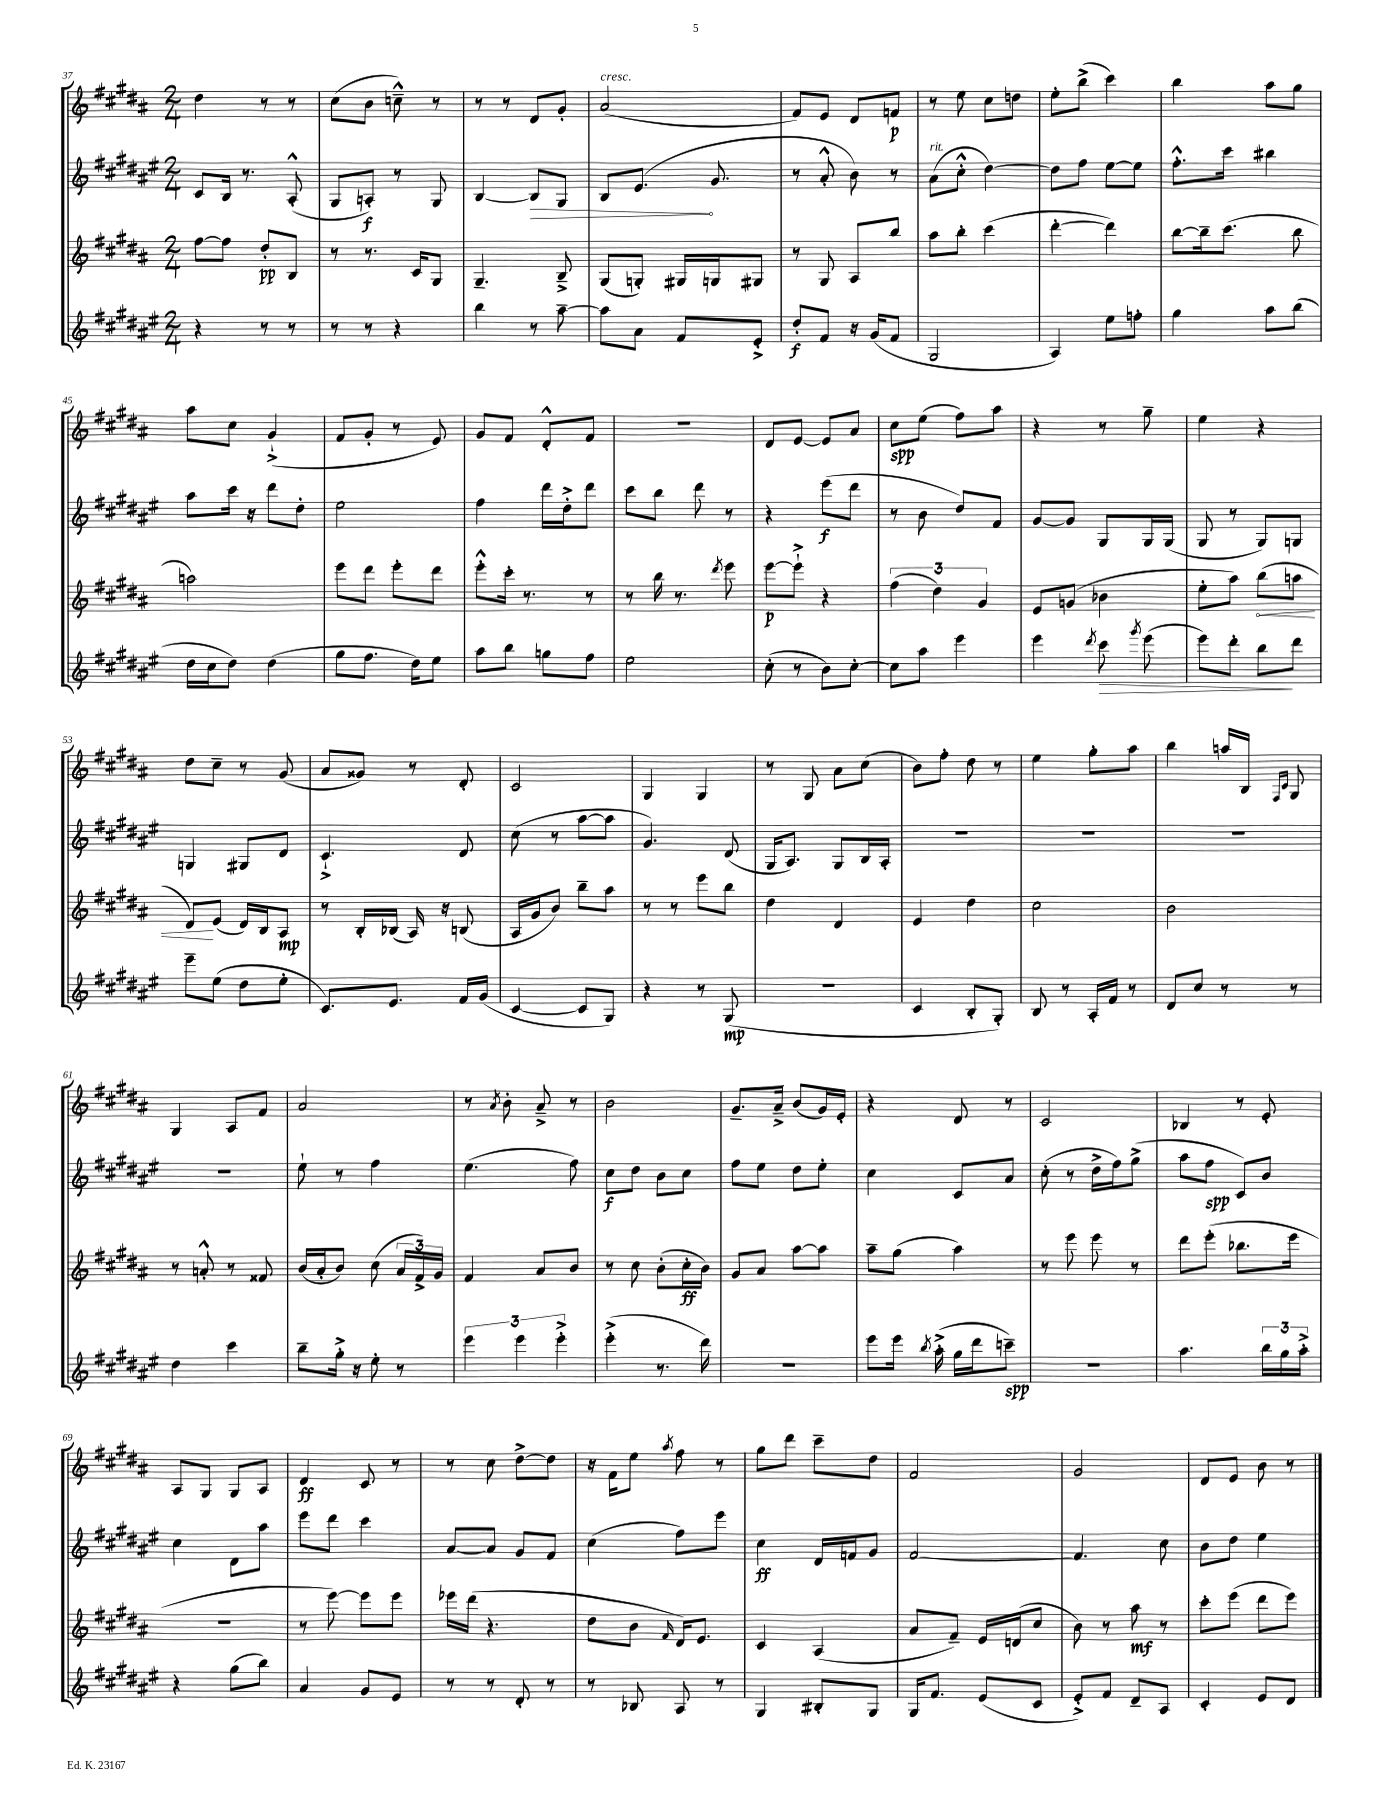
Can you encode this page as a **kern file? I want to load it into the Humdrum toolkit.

**kern	**dynam	**kern	**dynam	**kern	**dynam	**kern	**dynam
*part4	*part4	*part3	*part3	*part2	*part2	*part1	*part1
*staff4	*staff4	*staff3	*staff3	*staff2	*staff2	*staff1	*staff1
*clefG2	*	*clefG2	*	*clefG2	*	*clefG2	*
*k[f#c#g#d#a#e#]	*	*k[f#c#g#d#a#]	*	*k[f#c#g#d#a#e#]	*	*k[f#c#g#d#a#]	*
*M2/4	*	*M2/4	*	*M2/4	*	*M2/4	*
=37	=37	=37	=37	=37	=37	=37	=37
4r	.	[8ff#\L	.	8c#/L	.	4dd#\	.
.	.	8ff#\J]	.	16B/Jk	.	.	.
.	.	.	.	8.r	.	.	.
8r	.	8dd#'/L	pp	.	.	8r	.
8r	.	8B/J	.	(8A#'^^/	.	8r	.
=38	=38	=38	=38	=38	=38	=38	=38
8r	.	8r	.	8G#/L	.	(8cc#\L	.
8r	.	8.r	.	8An'/J)	f	8b\J	.
4r	.	.	.	8r	.	8ccn~^^\)	.
.	.	16c#/KL	.	.	.	.	.
.	.	8G#/J	.	8G#/	.	8r	.
=39	=39	=39	=39	=39	=39	=39	=39
4bb\	.	4.G#~/	.	[4B/	.	8r	.
.	.	.	.	.	.	8r	.
!	!	!	!	!	!LO:HP:b	!	!
8r	.	.	.	8B/L]	>	8d#/L	.
[8aa#~\	.	8B~^/	.	8G#/J	.	8g#'/J	.
=40	=40	=40	=40	=40	=40	=40	=40
!	!	!	!	!	!	!LO:TX:a:i:t=cresc.	!
8aa#\L]	.	(8G#/L	.	8B/L	.	(2a#/	.
8a#\J	.	8Gn'/J)	.	(8.e#/J	.	.	.
8f#/L	.	16G#X/LL	.	.	.	.	.
.	.	16Gn/J	.	8.g#/	]	.	.
8e#'^/J	.	8G#X/J	.	.	.	.	.
=41	=41	=41	=41	=41	=41	=41	=41
8dd#'/L	f	8r	.	8r	.	8f#/L)	.
8f#/J	.	8G#/	.	8a#'^^/	.	8e/J	.
16r	.	8A#/L	.	8b\)	.	8d#/L	.
(16g#/KL	.	.	.	.	.	.	.
8f#/J	.	8bb/J	.	8r	.	8fn/J	p
=42	=42	=42	=42	=42	=42	=42	=42
!	!	!	!	!LO:TX:a:i:t=rit.	!	!	!
2G#/	.	8aa#\L	.	(8a#\L	.	8r	.
.	.	8bb'\J	.	8cc#'^^\J	.	8ee\	.
.	.	(4ccc#\	.	[4dd#\)	.	8cc#\L	.
.	.	.	.	.	.	8ddn\J	.
=43	=43	=43	=43	=43	=43	=43	=43
4A#/)	.	[4ddd#'\	.	8dd#\L]	.	8ee'\L	.
.	.	.	.	8ff#\J	.	(8bb^\J	.
8ee#\L	.	4ddd#\])	.	[8ee#\L	.	4ccc#\)	.
8ffn'\J	.	.	.	8ee#\J]	.	.	.
=44	=44	=44	=44	=44	=44	=44	=44
4gg#\	.	[8bb\L	.	8.ff#'^^\L	.	4bb\	.
.	.	16bb~\k]	.	.	.	.	.
.	.	(8.ccc#\J	.	16ccc#\Jk	.	.	.
8aa#\L	.	.	.	4bb#X\	.	8aa#\L	.
(8bb\J	.	8bb\	.	.	.	8gg#\J	.
!!LO:LB:g=z
=45	=45	=45	=45	=45	=45	=45	=45
16dd#\LL	.	2aan\)	.	8aa#\L	.	8aa#\L	.
16cc#\J	.	.	.	.	.	.	.
8dd#\J)	.	.	.	16ccc#\Jk	.	8cc#\J	.
.	.	.	.	16r	.	.	.
(4dd#\	.	.	.	8ddd#\L	.	(4g#`^/	.
.	.	.	.	8dd#'\J	.	.	.
=46	=46	=46	=46	=46	=46	=46	=46
8gg#\L	.	8eee\L	.	2ee#\	.	8f#/L	.
8.ff#\J	.	8ddd#\J	.	.	.	8g#'/J	.
.	.	8eee'\L	.	.	.	8r	.
16dd#\KL)	.	.	.	.	.	.	.
8ee#\J	.	8ddd#\J	.	.	.	8e/)	.
=47	=47	=47	=47	=47	=47	=47	=47
8aa#\L	.	8eee'^^\L	.	4ff#\	.	8g#/L	.
8bb\J	.	16ccc#'\Jk	.	.	.	8f#/J	.
.	.	8.r	.	.	.	.	.
8ggn\L	.	.	.	16ddd#\LL	.	8d#'^^/L	.
.	.	.	.	16dd#'^\J	.	.	.
8ff#\J	.	8r	.	8ddd#\J	.	8f#/J	.
=48	=48	=48	=48	=48	=48	=48	=48
2ee#\	.	8r	.	8ccc#\L	.	2r	.
.	.	16bb\	.	8bb\J	.	.	.
.	.	8.r	.	.	.	.	.
.	.	.	.	8ddd#\	.	.	.
.	.	8qddd#/	.	.	.	.	.
.	.	8eee\	.	8r	.	.	.
=49	=49	=49	=49	=49	=49	=49	=49
(8cc#'\	.	[8eee\L	p	4r	.	8d#/L	.
8r	.	8eee`^\J]	.	.	.	[8e/J	.
8b\L)	.	4r	.	(8eee#\L	f	8e/L]	.
[8cc#'\J	.	.	.	8ddd#\J	.	8a#/J	.
=50	=50	=50	=50	=50	=50	=50	=50
8cc#\L]	.	(6ff#\	.	8r	.	8cc#\L	spp
8aa#\J	.	.	.	8b\	.	(8ee\J	.
.	.	6dd#\)	.	.	.	.	.
4eee#\	.	.	.	8dd#/L)	.	8ff#\L)	.
.	.	6g#/	.	.	.	.	.
.	.	.	.	8f#/J	.	8aa#\J	.
=51	=51	=51	=51	=51	=51	=51	=51
4eee#\	.	8e/L	.	[8g#/L	.	4r	.
.	.	(8gn/J	.	8g#/J]	.	.	.
8qddd#/	.	.	.	.	.	.	.
!	!LO:HP:b	!	!	!	!	!	!
8ccc#\	>	4b-X\	.	8G#/L	.	8r	.
8qggg#/	.	.	.	.	.	.	.
(8eee#\	.	.	.	16G#/L	.	8gg#~\	.
.	.	.	.	(16G#/JJ	.	.	.
=52	=52	=52	=52	=52	=52	=52	=52
8eee#\L)	.	8ee'\L	.	8G#/	.	4ee\	.
8ddd#'\J	.	8aa#\J)	.	8r	.	.	.
!	!	!	!LO:HP:b	!	!	!	!
8bb\L	.	(8bb\L	<	8G#/L)	.	4r	.
8ddd#\J	]	8aan\J	.	8Gn/J	.	.	.
!!LO:LB:g=z
=53	=53	=53	=53	=53	=53	=53	=53
8eee#~\L	.	8d#/L)	.	4Gn/	.	8dd#\L	.
(8ee#\J	.	(8e/J	[	.	.	8cc#~\J	.
8dd#\L	.	16d#/LL)	.	8G#X/L	.	8r	.
.	.	16B/J	.	.	.	.	.
8ee#'\J	.	8A#/J	mp	8d#/J	.	(8g#/	.
=54	=54	=54	=54	=54	=54	=54	=54
8.c#/L)	.	8r	.	4.c#`^/	.	8a#/L	.
.	.	16B'/LL	.	.	.	8g##X/J)	.
8.e#/J	.	(16B-X/JJ	.	.	.	.	.
.	.	16A#/)	.	.	.	8r	.
.	.	16r	.	.	.	.	.
16f#/LL	.	(8Bn/	.	8d#/	.	8d#'/	.
(16g#/JJ	.	.	.	.	.	.	.
=55	=55	=55	=55	=55	=55	=55	=55
[4c#/	.	16A#/LL	.	(8cc#\	.	2c#/	.
.	.	16g#/J	.	.	.	.	.
.	.	8b/J)	.	8r	.	.	.
8c#/L]	.	8bb~\L	.	[8aa#\L	.	.	.
8G#/J)	.	8aa#\J	.	8aa#\J]	.	.	.
=56	=56	=56	=56	=56	=56	=56	=56
4r	.	8r	.	4.g#/)	.	4G#/	.
.	.	8r	.	.	.	.	.
8r	.	8eee\L	.	.	.	4G#/	.
(8G#/	mp	8bb\J	.	(8d#/	.	.	.
=57	=57	=57	=57	=57	=57	=57	=57
2r	.	4dd#\	.	16G#/KL	.	8r	.
.	.	.	.	8.A#/J)	.	.	.
.	.	.	.	.	.	8G#/	.
.	.	4d#/	.	8G#/L	.	8a#\L	.
.	.	.	.	16B/L	.	(8cc#\J	.
.	.	.	.	16A#'/JJ	.	.	.
=58	=58	=58	=58	=58	=58	=58	=58
4c#/	.	4e/	.	2r	.	8b\L)	.
.	.	.	.	.	.	8ff#'\J	.
8B'/L	.	4dd#\	.	.	.	8dd#\	.
8G#'/J)	.	.	.	.	.	8r	.
=59	=59	=59	=59	=59	=59	=59	=59
8B/	.	2cc#\	.	2r	.	4ee\	.
8r	.	.	.	.	.	.	.
16A#'/LL	.	.	.	.	.	8gg#'\L	.
16f#/JJ	.	.	.	.	.	.	.
8r	.	.	.	.	.	8aa#\J	.
=60	=60	=60	=60	=60	=60	=60	=60
8d#/L	.	2b\	.	2r	.	4bb\	.
8cc#/J	.	.	.	.	.	.	.
8r	.	.	.	.	.	16aan/LL	.
.	.	.	.	.	.	16B/JJ	.
.	.	.	.	.	.	16qqF#/LL	.
.	.	.	.	.	.	16qqc#/JJ	.
8r	.	.	.	.	.	8G#/	.
!!LO:LB:g=z
=61	=61	=61	=61	=61	=61	=61	=61
4dd#\	.	8r	.	2r	.	4G#/	.
.	.	8an'^^/	.	.	.	.	.
4ccc#\	.	8r	.	.	.	8A#/L	.
.	.	8f##X/	.	.	.	8f#/J	.
=62	=62	=62	=62	=62	=62	=62	=62
8bb~\L	.	(16b/LL	.	8ee#`\	.	2a#/	.
.	.	16a#'/J	.	.	.	.	.
16gg#'^\Jk	.	8b/J)	.	8r	.	.	.
16r	.	.	.	.	.	.	.
8ee#'\	.	(8cc#\	.	4ff#\	.	.	.
8r	.	24a#/LL	.	.	.	.	.
.	.	24f#^/)	.	.	.	.	.
.	.	24g#/JJ	.	.	.	.	.
=63	=63	=63	=63	=63	=63	=63	=63
6eee#\	.	4f#/	.	(4.ee#\	.	8r	.
.	.	.	.	.	.	8qa#/	.
.	.	.	.	.	.	8b'\	.
6eee#\	.	.	.	.	.	.	.
.	.	8a#/L	.	.	.	8a#~^/	.
6eee#'^\	.	.	.	.	.	.	.
.	.	8b/J	.	8ff#\)	.	8r	.
=64	=64	=64	=64	=64	=64	=64	=64
(4eee#'^\	.	8r	.	8cc#\L	f	2b\	.
.	.	8cc#\	.	8dd#\J	.	.	.
8.r	.	(8b'\L	.	8b\L	.	.	.
.	.	16cc#'\L	ff	8cc#\J	.	.	.
16ddd#\)	.	16b\JJ)	.	.	.	.	.
=65	=65	=65	=65	=65	=65	=65	=65
2r	.	8g#/L	.	8ff#\L	.	8.g#~/L	.
.	.	8a#/J	.	8ee#\J	.	.	.
.	.	.	.	.	.	16a#~^/Jk	.
.	.	[8aa#\L	.	8dd#\L	.	(8b/L	.
.	.	8aa#\J]	.	8ee#'\J	.	16g#/L)	.
.	.	.	.	.	.	16e'/JJ	.
=66	=66	=66	=66	=66	=66	=66	=66
8eee#\L	.	8aa#~\L	.	4cc#\	.	4r	.
16eee#\Jk	.	(8gg#\J	.	.	.	.	.
8qbb/	.	.	.	.	.	.	.
(16aa#'^\	.	.	.	.	.	.	.
16gg#\LL	.	4aa#\)	.	8c#/L	.	8d#/	.
16ddd#\J	.	.	.	.	.	.	.
8cccn~\J)	spp	.	.	8a#/J	.	8r	.
=67	=67	=67	=67	=67	=67	=67	=67
2r	.	8r	.	(8cc#'\	.	2c#/	.
.	.	8eee\	.	8r	.	.	.
.	.	8eee\	.	16dd#^\LL	.	.	.
.	.	.	.	16ff#\J)	.	.	.
.	.	8r	.	(8gg#^\J	.	.	.
=68	=68	=68	=68	=68	=68	=68	=68
4.aa#\	.	8ddd#\L	.	8aa#\L	.	4B-X/	.
.	.	(8eee'\J	.	8ff#\J	spp	.	.
.	.	8.bb-X\L	.	8c#/L)	.	8r	.
24bb\LL	.	.	.	8b/J	.	8e'/	.
24gg#\	.	.	.	.	.	.	.
.	.	16eee\Jk	.	.	.	.	.
24aa#'^\JJ	.	.	.	.	.	.	.
!!LO:LB:g=z
=69	=69	=69	=69	=69	=69	=69	=69
4r	.	2r	.	4cc#\	.	8A#/L	.
.	.	.	.	.	.	8G#/J	.
(8gg#\L	.	.	.	8d#\L	.	8G#/L	.
8bb\J)	.	.	.	8aa#\J	.	8A#/J	.
=70	=70	=70	=70	=70	=70	=70	=70
4a#/	.	8r	.	8eee#\L	.	4d#/	ff
.	.	[8eee\)	.	8ddd#\J	.	.	.
8g#/L	.	8eee\L]	.	4ccc#\	.	8c#/	.
8e#/J	.	8eee\J	.	.	.	8r	.
=71	=71	=71	=71	=71	=71	=71	=71
8r	.	16eee-X\LL	.	[8a#/L	.	8r	.
.	.	(16ddd#\JJ	.	.	.	.	.
8r	.	4.r	.	8a#/J]	.	8cc#\	.
8d#'/	.	.	.	8g#/L	.	[8dd#^\L	.
8r	.	.	.	8f#/J	.	8dd#\J]	.
=72	=72	=72	=72	=72	=72	=72	=72
8r	.	8dd#\L	.	(4cc#\	.	16r	.
.	.	.	.	.	.	16f#\KL	.
8B-X/	.	8b\J	.	.	.	8ee\J	.
.	.	16qqf#/	.	.	.	8qaa#/	.
8A#/	.	16d#/KL)	.	8ff#\L)	.	8ff#\	.
.	.	8.e/J	.	.	.	.	.
8r	.	.	.	8eee#\J	.	8r	.
=73	=73	=73	=73	=73	=73	=73	=73
4G#/	.	4c#/	.	4cc#\	ff	8gg#\L	.
.	.	.	.	.	.	8ddd#\J	.
8B#X'/L	.	(4A#/	.	16d#/LL	.	8ccc#~\L	.
.	.	.	.	16fn/J	.	.	.
8G#/J	.	.	.	8g#/J	.	8dd#\J	.
=74	=74	=74	=74	=74	=74	=74	=74
16G#/KL	.	8a#/L	.	[2f#/	.	2f#/	.
8.f#/J	.	.	.	.	.	.	.
.	.	8f#~/J)	.	.	.	.	.
(8e#/L	.	16e/LL	.	.	.	.	.
.	.	(16dn/J	.	.	.	.	.
8c#/J	.	8cc#/J	.	.	.	.	.
=75	=75	=75	=75	=75	=75	=75	=75
8e#'^/L)	.	8b\)	.	4.f#/]	.	2g#/	.
8f#/J	.	8r	.	.	.	.	.
8d#~/L	.	8aa#\	mf	.	.	.	.
8A#/J	.	8r	.	8cc#\	.	.	.
=76	=76	=76	=76	=76	=76	=76	=76
4c#'/	.	8ccc#'\L	.	8b\L	.	8d#/L	.
.	.	(8eee\J	.	8dd#\J	.	8e/J	.
8e#/L	.	8ddd#\L	.	4ee#\	.	8b\	.
8d#/J	.	8eee\J)	.	.	.	8r	.
==	==	==	==	==	==	==	==
*-	*-	*-	*-	*-	*-	*-	*-
